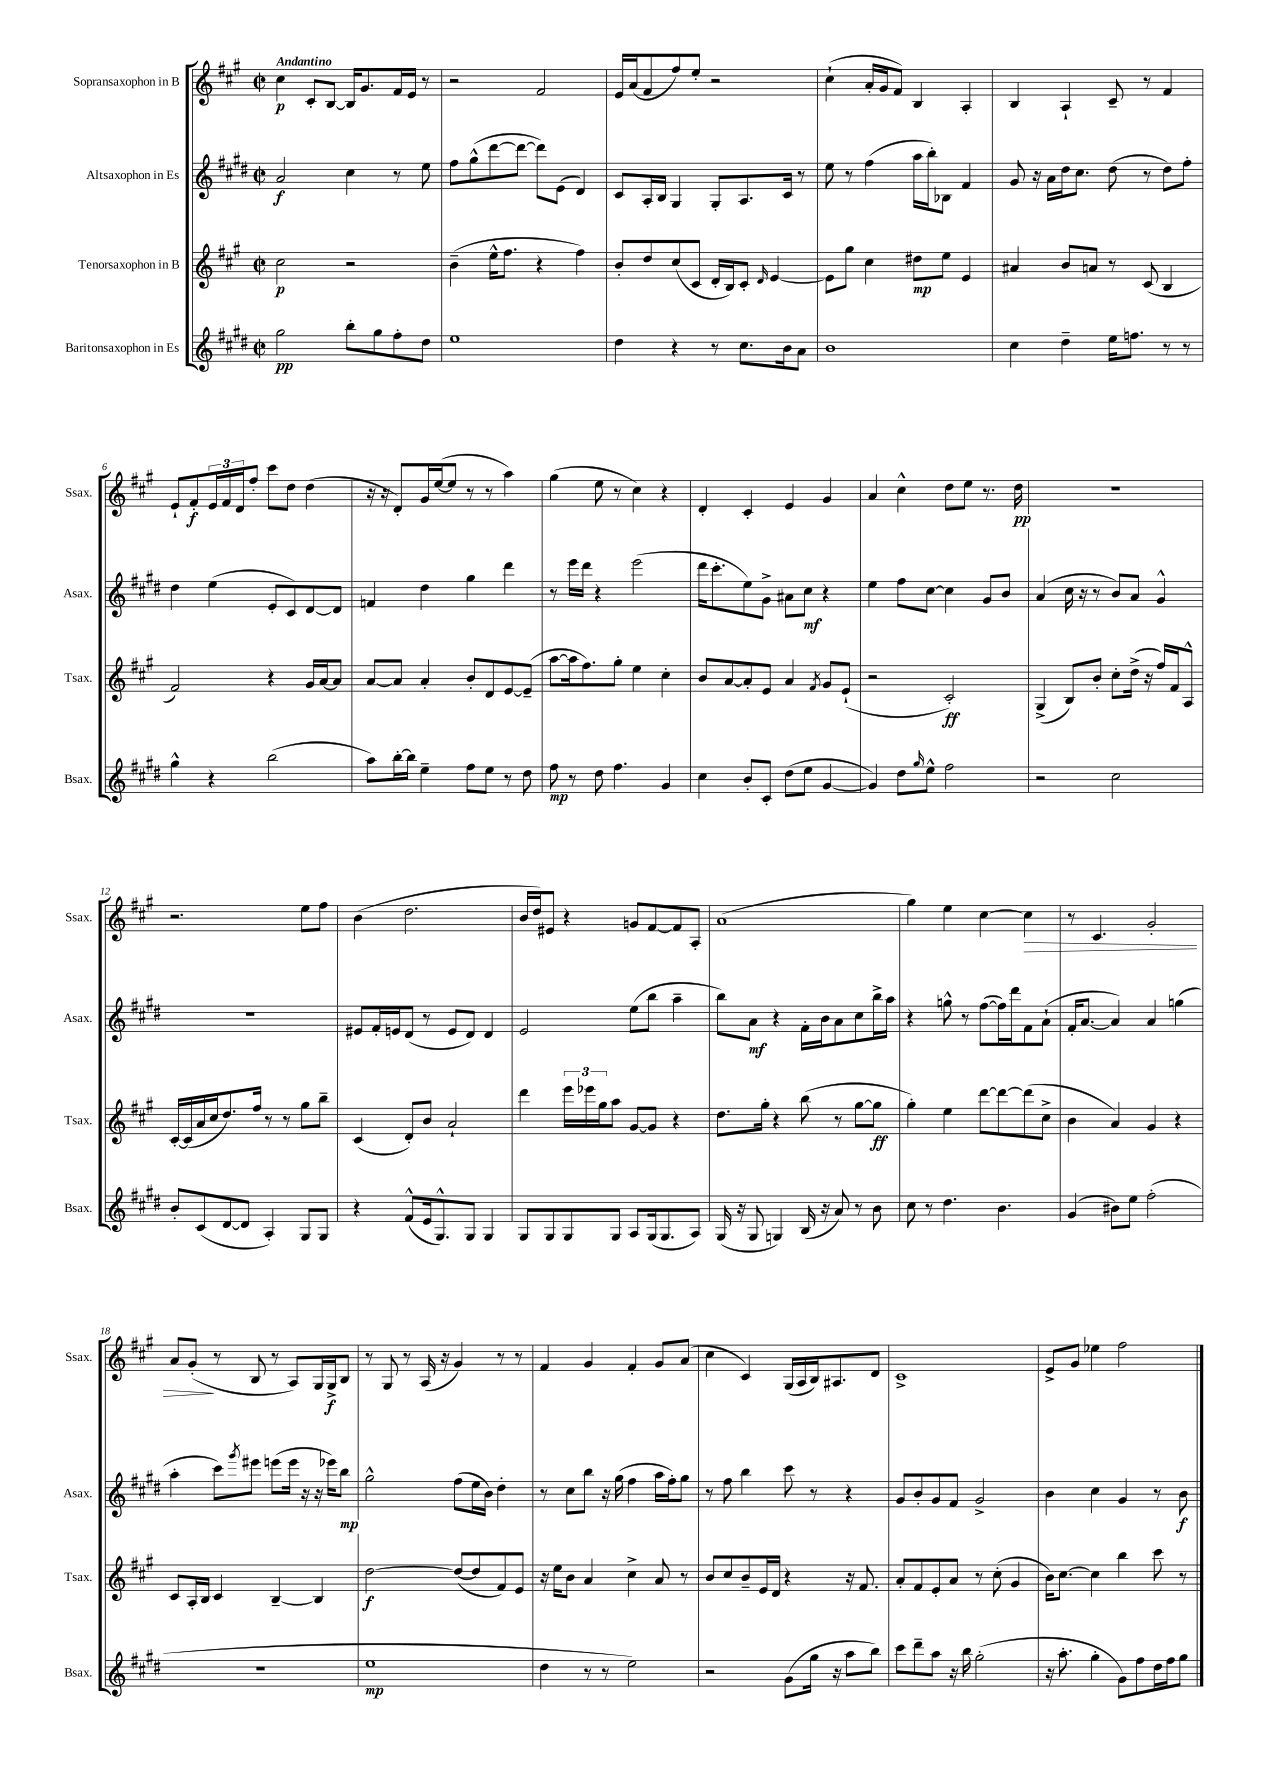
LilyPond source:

<<
\new StaffGroup <<
\new Staff = "s0" \with { instrumentName = "Sopransaxophon in B" shortInstrumentName = "Ssax." } {
    \clef treble \key a \major \defaultTimeSignature \time 2/2 \tempo "Andantino"
    cis''4\p cis'8-. b8~ b16 gis'8. fis'16 e'16 r8 |
    r2 fis'2 |
    e'16 a'16( fis'8 fis''8) e''8-. r2 |
    cis''4-!( a'16-. gis'16 fis'8) b4 a4-. |
    b4 a4-! cis'8-- r8 fis'4 |
    e'8-! fis'8-.\f \tuplet 3/2 { e'16 fis'16 d'16 } fis''8-. cis'''8 d''8 d''4( |
    r16 r16 d'8-.) gis'16 e''16~( e''8 r8 r8 a''4) |
    gis''4( e''8 r8 cis''4) r4 |
    d'4-. cis'4-. e'4 gis'4 |
    a'4 cis''4-^ d''8 e''8 r8. d''16\pp |
    R1 |
    r2. e''8 fis''8 |
    b'4( d''2. |
    b'16 d''16) eis'8 r4 g'8 fis'8~ fis'8 a8-. |
    a'1( |
    gis''4) e''4 cis''4~ cis''4\> |
    r8 cis'4. gis'2-. |
    a'8 gis'8-.\!( r8 b8 r8 a8) gis16 gis16->\f b8 |
    r8 gis8 r8 a16( r16 gis'4) r8 r8 |
    fis'4 gis'4 fis'4-. gis'8 a'8( |
    cis''4 cis'4) gis16( a16 b16) ais8. d'8 |
    cis'1-> |
    e'8-> gis'8 ees''4 fis''2 \bar "|." |
}
\new Staff = "s1" \with { instrumentName = "Altsaxophon in Es" shortInstrumentName = "Asax." } {
    \clef treble \key e \major \defaultTimeSignature \time 2/2
    a'2\f cis''4 r8 e''8 |
    fis''8 gis''8-^( dis'''8~ dis'''8~ dis'''8) e'8( dis'4) |
    cis'8 a16-. b16 gis4 gis8-. a8. cis'16 r8 |
    e''8 r8 fis''4( a''16 b''16-.) bes8 fis'4 |
    gis'8 r16 a'16 dis''16 cis''8. dis''8( r8 dis''8) fis''8-. |
    dis''4 e''4( e'8-. cis'8) dis'8~ dis'8 |
    f'4 dis''4 gis''4 dis'''4 |
    r8 e'''16 dis'''16 r4 e'''2( |
    dis'''16 cis'''8.-. e''8) gis'8-> ais'8 cis''8\mf r4 |
    e''4 fis''8 cis''8~ cis''4 gis'8 b'8 |
    a'4( cis''16 r16 r8 b'8) a'8 gis'4-^ |
    r1 |
    eis'8 fis'16-. e'16 dis'8( r8 e'8 dis'8) dis'4 |
    e'2 e''8( b''8 a''4-- |
    b''8) a'8\mf r4 fis'16-. b'16 a'8 cis''8 b''16-> a''16 |
    r4 g''8-^ r8 fis''8~( fis''16) dis'''16 fis'8 a'8-!( |
    fis'16-. a'8.~ a'4) a'4 g''4( |
    a''4-. cis'''8) \acciaccatura { gis'''8 } eis'''8 e'''8( e'''16 r16 r16 ees'''16) b''8\mp |
    gis''2-^ fis''8( e''16 b'16) dis''4-. |
    r8 cis''8 b''8 r16 gis''16( fis''4 a''16 fis''16-.) gis''8 |
    r8 fis''8 b''4 cis'''8 r8 r4 |
    gis'8 b'8-. gis'8 fis'8 gis'2-> |
    b'4 cis''4 gis'4 r8 b'8\f \bar "|." |
}
\new Staff = "s2" \with { instrumentName = "Tenorsaxophon in B" shortInstrumentName = "Tsax." } {
    \clef treble \key a \major \defaultTimeSignature \time 2/2
    cis''2\p r2 |
    b'4--( e''16-^ fis''8. r4 fis''4) |
    b'8-. d''8 cis''8( cis'8 d'16-. b16) cis'8-. \grace { d'16 } e'4~ |
    e'8 gis''8 cis''4 dis''8\mp e''8 e'4 |
    ais'4 b'8 a'8 r8 cis'8( b4 |
    fis'2) r4 gis'16 a'16~ a'8 |
    a'8~ a'8 a'4-. b'8-. d'8 e'8~ e'8--( |
    a''8~ a''16 fis''8.) gis''8-. e''4 cis''4-. |
    b'8 a'8~ a'8-. e'8 a'4 \acciaccatura { fis'8 } gis'8 e'8-!( |
    r2 cis'2-.\ff) |
    gis4->( b8) b'8-. cis''8-. d''16->( r16 fis''16) fis'16 a8-^ |
    cis'16~-. cis'16( a'16 cis''16 d''8.) fis''16 r8 r8 gis''8 b''8-- |
    cis'4( d'8-.) b'8 a'2-! |
    d'''4 \tuplet 3/2 { e'''16 ees'''16 gis''16 } a''8 gis'8~ gis'8 r4 |
    d''8. gis''16-. r4 b''8( r8 gis''8~ gis''8\ff |
    gis''4-.) e''4 d'''8~ d'''8~ d'''8( cis''8-> |
    b'4 a'4) gis'4 r4 |
    cis'8 a16-. b16 cis'4 b4~-- b4 |
    d''2~\f d''8~( d''8 fis'8) e'8 |
    r16 e''16 b'8 a'4 cis''4-> a'8 r8 |
    b'8 cis''8 b'8-- e'16 d'16 r4 r16 fis'8. |
    a'8-. fis'8 e'8-. a'8 r8 cis''8-.( gis'4 |
    b'16) cis''8.~ cis''4 b''4 cis'''8 r8 \bar "|." |
}
\new Staff = "s3" \with { instrumentName = "Baritonsaxophon in Es" shortInstrumentName = "Bsax." } {
    \clef treble \key e \major \defaultTimeSignature \time 2/2
    gis''2\pp b''8-. gis''8 fis''8-. dis''8 |
    e''1 |
    dis''4 r4 r8 cis''8. b'16 a'8 |
    b'1 |
    cis''4 dis''4-- e''16 f''8. r8 r8 |
    gis''4-^ r4 b''2( |
    a''8) b''16~-. b''16 e''4-- fis''8 e''8 r8 dis''8 |
    fis''8\mp r8 dis''8 fis''4. gis'4 |
    cis''4 b'8-. cis'8-. dis''8( e''8 gis'4~ |
    gis'4) dis''8 \grace { gis''16 } e''8-^ fis''2 |
    r2 cis''2 |
    b'8-. cis'8( dis'8~ dis'8 a4-.) gis8 gis8 |
    r4 fis'8-^( e'16 gis8.-^) gis8 gis4 |
    gis8 gis8 gis8 gis8 a8 gis16( gis8. a8) |
    gis16( r16 gis8 g4) b16( r16 a'8) r8 b'8 |
    cis''8 r8 dis''4. b'4. |
    gis'4( bis'8) e''8 fis''2-.( |
    R1 |
    e''1\mp |
    dis''4 r8 r8 e''2) |
    r2 gis'8( gis''16 r16 a''8 b''8) |
    cis'''8 dis'''8-- a''8 r16 b''16 gis''2-.( |
    r16 a''8.-. gis''4-. gis'8) fis''8 dis''16 fis''16 gis''8 \bar "|." |
}
>>
>>
